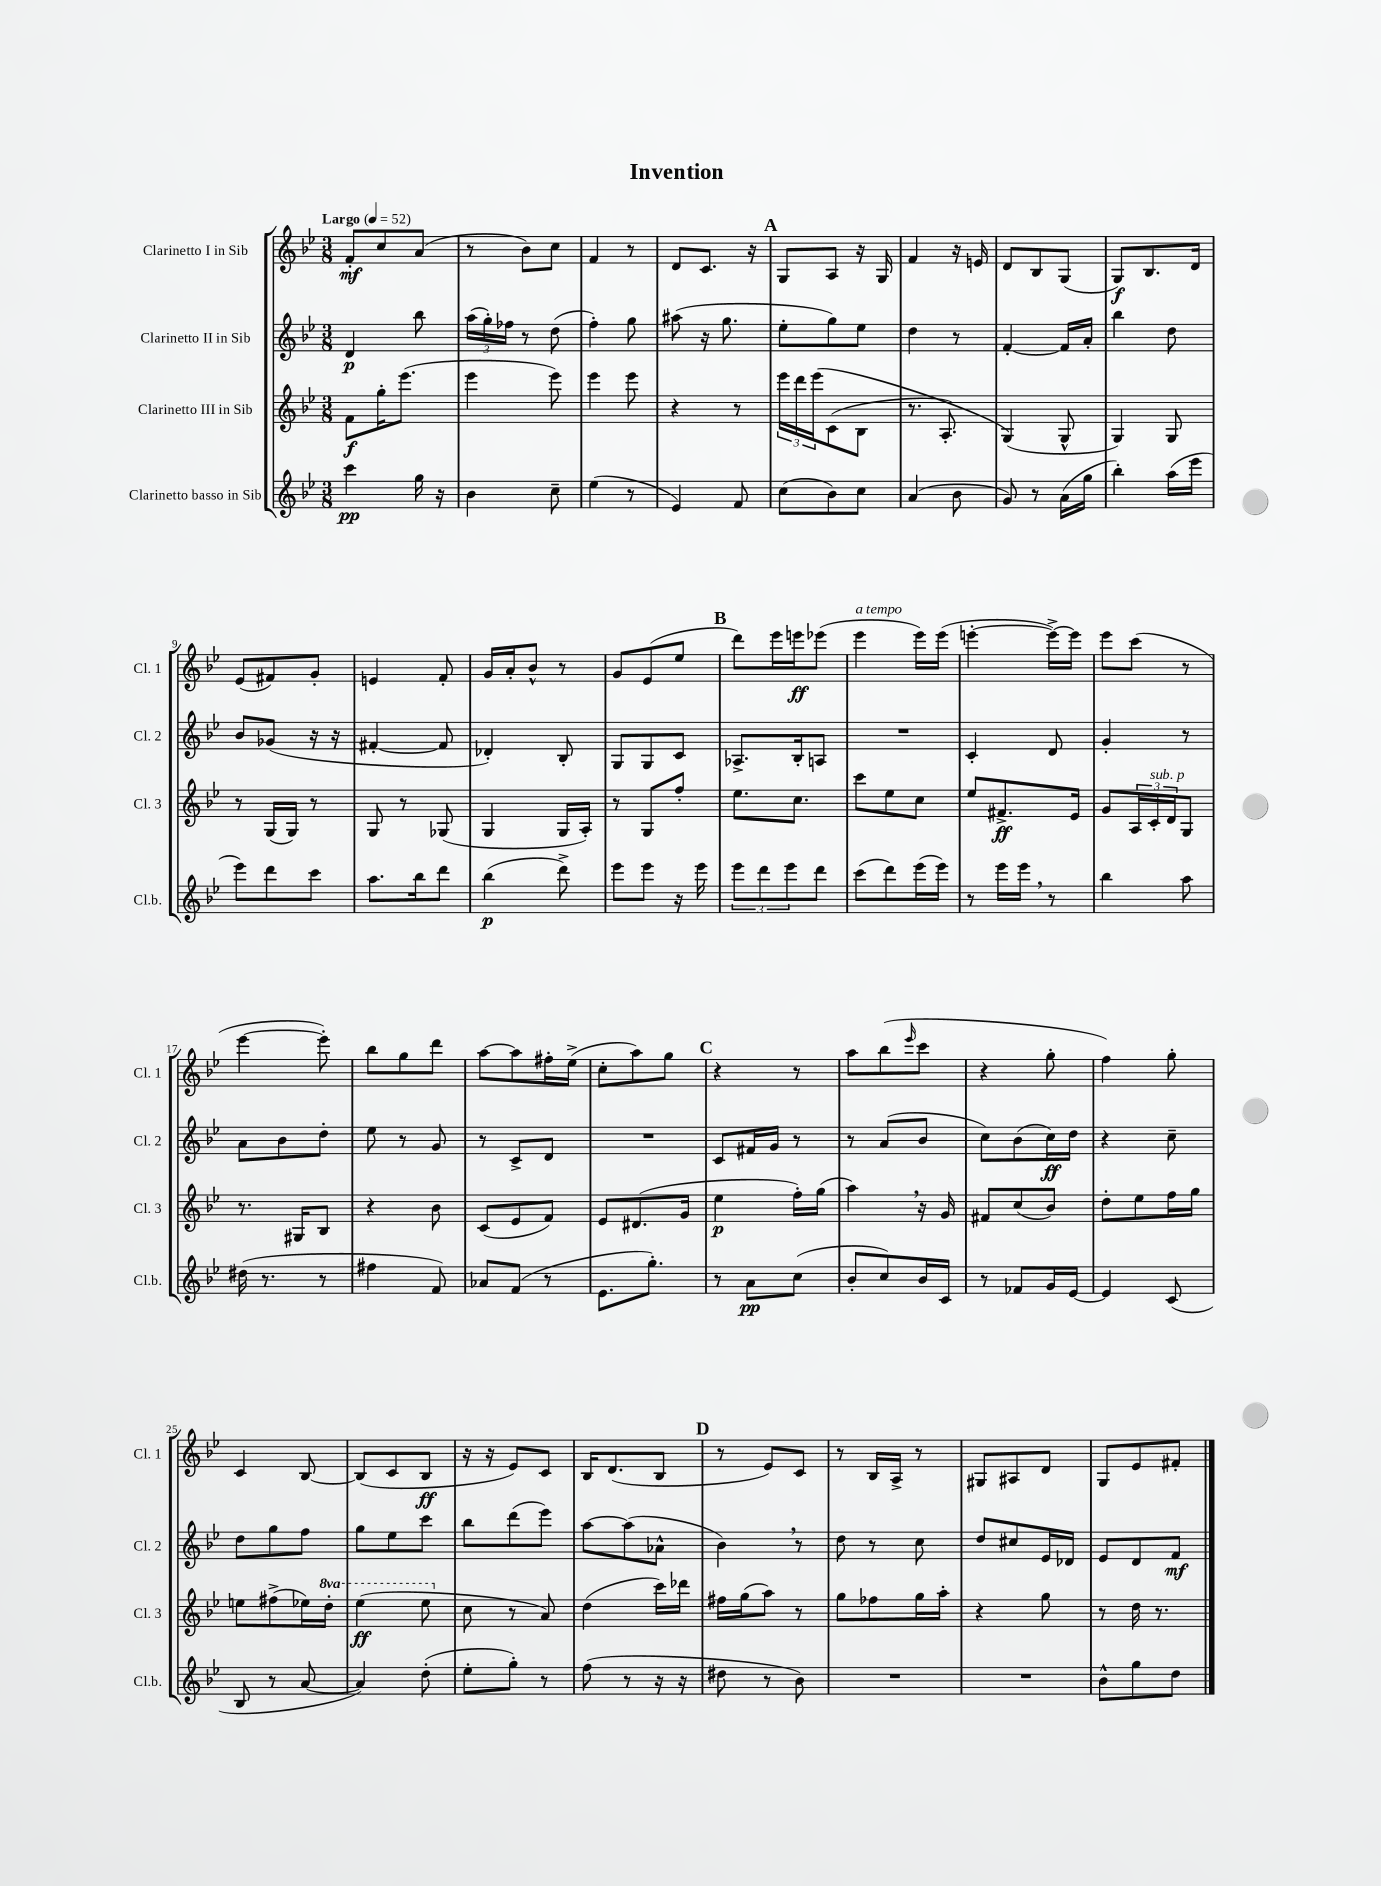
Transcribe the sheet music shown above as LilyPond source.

\header { title = "Invention" }
<<
\new StaffGroup <<
\new Staff = "s0" \with { instrumentName = "Clarinetto I in Sib" shortInstrumentName = "Cl. 1" } {
    \clef treble \key bes \major \numericTimeSignature \time 3/8 \tempo "Largo" 4 = 52
    f'8-.\mf c''8 a'8( |
    r8 bes'8) c''8 |
    f'4 r8 |
    d'8 c'8. r16 |
    \mark \markup { \bold "A" } g8 a8 r16 g16 |
    f'4 r16 e'16 |
    d'8 bes8 g8( |
    g8\f) bes8. d'16 |
    ees'8( fis'8) g'8-. |
    e'4 f'8-. |
    g'16 a'16-. bes'8-^ r8 |
    g'8 ees'8( ees''8 |
    \mark \markup { \bold "B" } d'''8) ees'''16 e'''16\ff ees'''8( |
    ees'''4^\markup { \italic "a tempo" } ees'''16) ees'''16( |
    e'''4~-. e'''16~->) e'''16 |
    ees'''8 c'''8( r8 |
    ees'''4~ ees'''8-.) |
    bes''8 g''8 d'''8 |
    a''8~ a''8 fis''16-. ees''16->( |
    c''8-. a''8) g''8 |
    \mark \markup { \bold "C" } r4 r8 |
    a''8 bes''8( \grace { ees'''16 } c'''8 |
    r4 g''8-. |
    f''4) g''8-. |
    c'4 bes8~ |
    bes8( c'8 bes8\ff |
    r16 r16 ees'8) c'8 |
    bes16 d'8.( bes8 |
    \mark \markup { \bold "D" } r8 ees'8) c'8 |
    r8 bes16 a16-> r8 |
    gis8 ais8 d'8 |
    g8 ees'8 fis'8-. \bar "|." |
}
\new Staff = "s1" \with { instrumentName = "Clarinetto II in Sib" shortInstrumentName = "Cl. 2" } {
    \clef treble \key bes \major \numericTimeSignature \time 3/8
    d'4\p bes''8 |
    \tuplet 3/2 { a''16( g''16-.) fes''16 } r8 d''8( |
    f''4-.) g''8 |
    ais''8( r16 g''8. |
    \mark \markup { \bold "A" } ees''8-. g''8) ees''8 |
    d''4 r8 |
    f'4~-. f'16 a'16-. |
    bes''4 d''8 |
    bes'8 ges'8( r16 r16 |
    fis'4~-. fis'8 |
    des'4-.) bes8-. |
    g8 g8 c'8 |
    \mark \markup { \bold "B" } aes8.-> bes16-. a8 |
    R4. |
    c'4-. d'8 |
    g'4-. r8 |
    a'8 bes'8 d''8-. |
    ees''8 r8 g'8 |
    r8 c'8-> d'8 |
    R4. |
    \mark \markup { \bold "C" } c'8 fis'16 g'16 r8 |
    r8 a'8( bes'8 |
    c''8) bes'8( c''16\ff) d''16 |
    r4 c''8-- |
    d''8 g''8 f''8 |
    g''8 ees''8 c'''8 |
    bes''8 d'''8( ees'''8) |
    a''8~ a''8( aes'8-^ |
    \mark \markup { \bold "D" } bes'4) \breathe r8 |
    d''8 r8 c''8 |
    d''8 cis''8 ees'16 des'16 |
    ees'8 d'8 f'8\mf \bar "|." |
}
\new Staff = "s2" \with { instrumentName = "Clarinetto III in Sib" shortInstrumentName = "Cl. 3" } {
    \clef treble \key bes \major \numericTimeSignature \time 3/8 \set Staff.ottavationMarkups = #ottavation-simple-ordinals
    f'8\f g''16-. ees'''8.( |
    ees'''4 ees'''8) |
    ees'''4 ees'''8 |
    r4 r8 |
    \mark \markup { \bold "A" } \tuplet 3/2 { ees'''16 d'''16 ees'''16\( } c'8( bes8 |
    r8. a8.-.) |
    g4(\) g8-^ |
    g4) g8 |
    r8 g16( g16) r8 |
    g8 r8 ges8( |
    g4 g16 a16-.) |
    r8 g8 f''8-. |
    \mark \markup { \bold "B" } ees''8. c''8. |
    c'''8 ees''8 c''8 |
    ees''8 fis'8.->\ff ees'16 |
    g'8 \tuplet 3/2 { a16 c'16-.^\markup { \italic "sub. p" } d'16 } g8 |
    r8. gis16 bes8 |
    r4 bes'8 |
    c'8( ees'8 f'8) |
    ees'8 dis'8.( g'16 |
    \mark \markup { \bold "C" } ees''4\p f''16-.) g''16( |
    a''4) \breathe r16 g'16 |
    fis'8 c''8( bes'8) |
    d''8-. ees''8 f''16 g''16 |
    e''8 fis''8->( ees''16) \ottava #1 d'''16-. |
    ees'''4\ff( ees'''8 \ottava #0 |
    c''8 r8 a'8) |
    d''4( c'''16) des'''16 |
    \mark \markup { \bold "D" } fis''16 g''16( a''8) r8 |
    g''8 fes''8 g''16 a''16-. |
    r4 g''8 |
    r8 d''16 r8. \bar "|." |
}
\new Staff = "s3" \with { instrumentName = "Clarinetto basso in Sib" shortInstrumentName = "Cl.b." } {
    \clef treble \key bes \major \numericTimeSignature \time 3/8
    c'''4\pp g''16 r16 |
    bes'4 c''8-- |
    ees''4( r8 |
    ees'4) f'8 |
    \mark \markup { \bold "A" } c''8( bes'8) c''8 |
    a'4( bes'8 |
    g'8) r8 a'16( g''16 |
    bes''4-.) a''16( ees'''16 |
    ees'''8) d'''8 c'''8 |
    a''8. bes''16 d'''8 |
    bes''4\p( d'''8->) |
    ees'''8 ees'''8 r16 ees'''16 |
    \mark \markup { \bold "B" } \tuplet 3/2 { ees'''8 d'''8 ees'''8 } d'''8 |
    c'''8( d'''8) ees'''16( ees'''16) |
    r8 ees'''16 ees'''16 \breathe r8 |
    bes''4 a''8 |
    dis''16( r8. r8 |
    fis''4 f'8) |
    aes'8 f'8( r8 |
    ees'8. g''8.-.) |
    \mark \markup { \bold "C" } r8 a'8\pp c''8( |
    bes'8-. c''8) bes'16 c'16 |
    r8 fes'8 g'16 ees'16~ |
    ees'4 c'8( |
    bes8 r8 a'8~ |
    a'4) d''8-.( |
    ees''8-. g''8-.) r8 |
    f''8( r8 r16 r16 |
    \mark \markup { \bold "D" } dis''8 r8 bes'8) |
    R4. |
    R4. |
    bes'8-^ g''8 d''8 \bar "|." |
}
>>
>>
